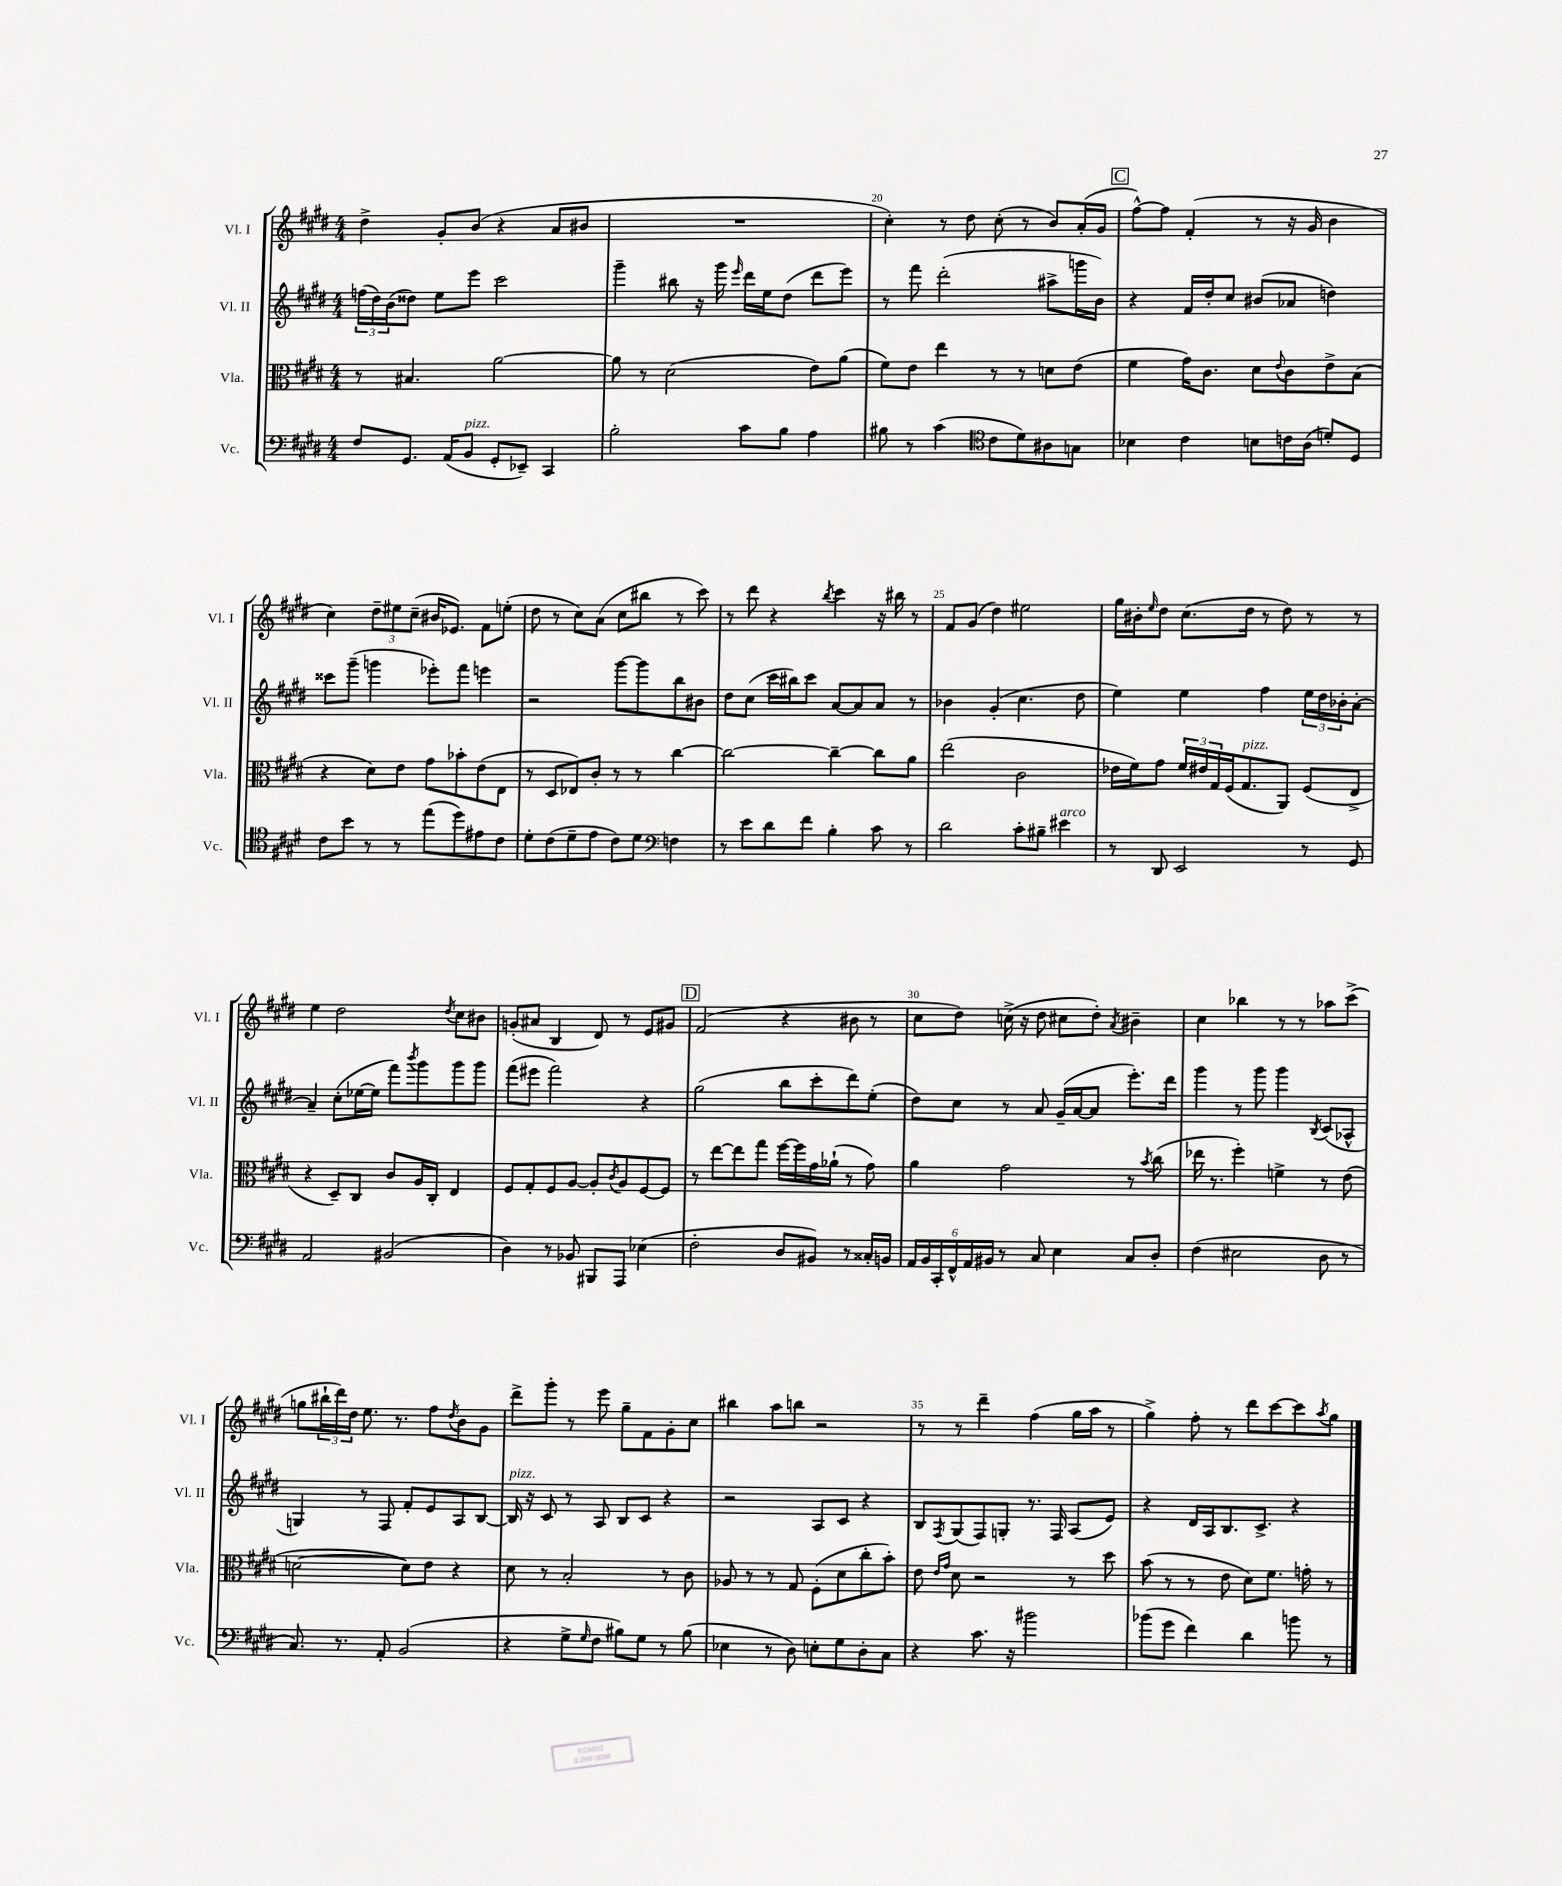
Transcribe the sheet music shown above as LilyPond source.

<<
\new StaffGroup <<
\new Staff = "s0" \with { instrumentName = "Vl. I" shortInstrumentName = "Vl. I" } {
    \clef treble \key e \major \numericTimeSignature \time 4/4
    dis''4-> gis'8-. b'8( r4 a'8 bis'8 |
    R1 |
    cis''4-.) r8 dis''8 cis''8-.( r8 b'8) a'16-.( gis'16 |
    \mark \markup { \box "C" } fis''8~-^) fis''8 fis'4-.( r8 r16 gis'16 b'4 |
    cis''4) \tuplet 3/2 { dis''8-- eis''8 cis''8--( } bis'16 ees'8.) fis'8 e''8-.( |
    dis''8 r8 cis''8) a'8( cis''8 bis''8 r8 cis'''8) |
    r8 dis'''8 r4 \acciaccatura { b''8 } cis'''4 r16 bis''16 r8 |
    fis'8 gis'8( dis''4) eis''2 |
    gis''16 bis'16-. \grace { e''16 } dis''8 cis''8.( dis''16 r8 dis''8) r8 r8 |
    e''4 dis''2 \acciaccatura { dis''8 } cis''8 bis'8 |
    g'8-.( ais'8 b4 dis'8) r8 e'8 gis'8 |
    \mark \markup { \box "D" } fis'2( r4 bis'8 r8 |
    cis''8 dis''8) c''16->( r16 dis''8 cis''8 dis''8-.) \acciaccatura { a'8 } bis'4-- |
    cis''4 bes''4 r8 r8 aes''8 cis'''8->( |
    g''8 \tuplet 3/2 { bis''16-! dis'''16) dis''16 } e''8. r8. fis''8 \acciaccatura { dis''8 } b'8 gis'8 |
    dis'''8-> gis'''8-. r8 e'''8 gis''8-- fis'8 gis'8-. cis''8 |
    bis''4 a''8 b''8 r2 |
    r8 r8 dis'''4-- fis''4( gis''16 a''16 r8 |
    gis''4->) fis''8-. r8 dis'''8 cis'''8~ cis'''8 \acciaccatura { a''8 } gis''8 \bar "|." |
}
\new Staff = "s1" \with { instrumentName = "Vl. II" shortInstrumentName = "Vl. II" } {
    \clef treble \key e \major \numericTimeSignature \time 4/4
    \tuplet 3/2 { f''16( dis''16) b'16( } disis''8) e''8 e'''8 cis'''2 |
    gis'''4-- bis''8 r16 gis'''16 \grace { e'''16 } dis'''16 e''16 dis''8( dis'''8 e'''8) |
    r8 fis'''8 dis'''2-.( ais''8-> g'''16 b'16) |
    \mark \markup { \box "C" } r4 fis'16 dis''16-. cis''8 bis'8( aes'8 d''4) |
    cisis'''8 gis'''8--( g'''4 ees'''8-.) fis'''8 e'''4 |
    r2 gis'''8~ gis'''8 b''8 bis'8 |
    dis''8 cis''8( cis'''16 bis''16) cis'''8 a'8~ a'8 a'8 r8 |
    bes'4 gis'4-.( cis''4. dis''8 |
    e''4) e''4 fis''4 \tuplet 3/2 { e''16 dis''16 bes'16-. } a'8~-. |
    a'4-- cis''8-.( ees''16~ ees''16 fis'''8) \acciaccatura { b'''8 } gis'''8 gis'''8 gis'''8 |
    fis'''8( eis'''8 fis'''2) r4 |
    \mark \markup { \box "D" } gis''2( b''8 cis'''8-. dis'''8) e''8-.( |
    dis''8) cis''8 r8 a'8 gis'16--( a'16~ a'8 e'''8.-.) dis'''16 |
    gis'''4 r8 gis'''8 gis'''4 \acciaccatura { b8 } cis'8( aes8-^ |
    g4) r8 fis8 fis'8-. e'8 a8 b8~ |
    b16^\markup { \italic "pizz." } r16 cis'8 r8 a8 b8 cis'8 r4 |
    r2 a8 cis'8 r4 |
    b8 \acciaccatura { fis8 } gis8( fis8) g8-. r8. fis16 a8( e'8) |
    r4 dis'16 a16 b8. cis'8.-> r4 \bar "|." |
}
\new Staff = "s2" \with { instrumentName = "Vla." shortInstrumentName = "Vla." } {
    \clef alto \key e \major \numericTimeSignature \time 4/4
    r8 bis4. a'2~ |
    a'8 r8 dis'2( e'8) a'8( |
    fis'8) e'8 e''4 r8 r8 d'8 e'8( |
    \mark \markup { \box "C" } fis'4 gis'16) cis'8. dis'8 \appoggiatura { e'8 } cis'8 e'8-> b8( |
    r4 dis'8) e'8 gis'8 bes'8-. e'8( e8 |
    r8 dis8 ees8) cis'8-. r8 r8 cis''4~ |
    cis''2~ cis''4~-- cis''8 a'8 |
    e''2( cis'2 |
    ees'16 fis'16) gis'8 \tuplet 3/2 { fis'16 eis'16 gis16 } fis16( gis8.^\markup { \italic "pizz." } a,8) fis8( e8-> |
    r4 dis8--) cis8 cis'8 a16 cis16-. e4 |
    fis8 gis8-. fis8 a8~ a8-. \acciaccatura { cis'8 } a8 fis8~ fis8 |
    \mark \markup { \box "D" } r8 e''8~ e''8 gis''8 fis''16~ fis''16 gis'16 aes'16-!( r8 gis'8) |
    a'4 gis'2 r8 \acciaccatura { b'8 } cis''8( |
    ees''16 r8. fis''4-.) f'4-> r8 e'8( |
    d'2~ d'8) e'8 r4 |
    dis'8 r8 b2-. r8 cis'8 |
    aes8 r8 r8 gis8 fis8-.( dis'8 cis''8-. b'8-.) |
    e'8 \grace { e'16 gis'16 } dis'8 r2 r8 dis''8 |
    b'8( r8 r8 e'8 dis'8) fis'8. g'16-. r8 \bar "|." |
}
\new Staff = "s3" \with { instrumentName = "Vc." shortInstrumentName = "Vc." } {
    \clef bass \key e \major \numericTimeSignature \time 4/4
    fis8 gis,8. a,16( b,8^\markup { \italic "pizz." } gis,8-. ees,8--) cis,4 |
    b2-. cis'8 b8 a4 |
    bis8 r8 cis'4( \clef tenor cis'8 dis'8) ais8 g8 |
    \mark \markup { \box "C" } bes4 cis'4 b8 c'16 a16( d'8-.) dis8 |
    cis'8 b'8 r8 r8 e''8( dis''8) eis'8 cis'8 |
    dis'8-. cis'8( dis'8-- e'8 cis'8) dis'8 \clef bass f4 |
    r8 e'8 dis'8 fis'8 b4-. cis'8 r8 |
    dis'2 cis'8-. bis8-- eis'4^\markup { \italic "arco" } |
    r8 dis,8 e,2 r8 gis,8 |
    a,2 bis,2( |
    dis4) r8 bes,8 bis,,8 a,,8 ees4( |
    \mark \markup { \box "D" } fis2-. dis8 bis,8) r8 cisis16-. b,16 |
    \tuplet 6/4 { a,16 b,16 cis,16-. fis,16-^ a,16 bis,16 } r8 cis8 e4 cis8 dis8-. |
    fis4( eis2 dis8 r8 |
    cis8.) r8. a,8-. b,2( |
    r4 gis8-> \grace { gis16 } fis8 bis8) gis8 r8 bis8( |
    ees4 r8 dis8) e8-. gis8 dis8-. cis8 |
    r4 cis'8. r16 bis'2 |
    bes'8( gis'8 fis'4) dis'4 b'8 r8 \bar "|." |
}
>>
>>
\layout { \context { \Score currentBarNumber = #18 \override BarNumber.break-visibility = ##(#f #t #t) barNumberVisibility = #(every-nth-bar-number-visible 5) } }
